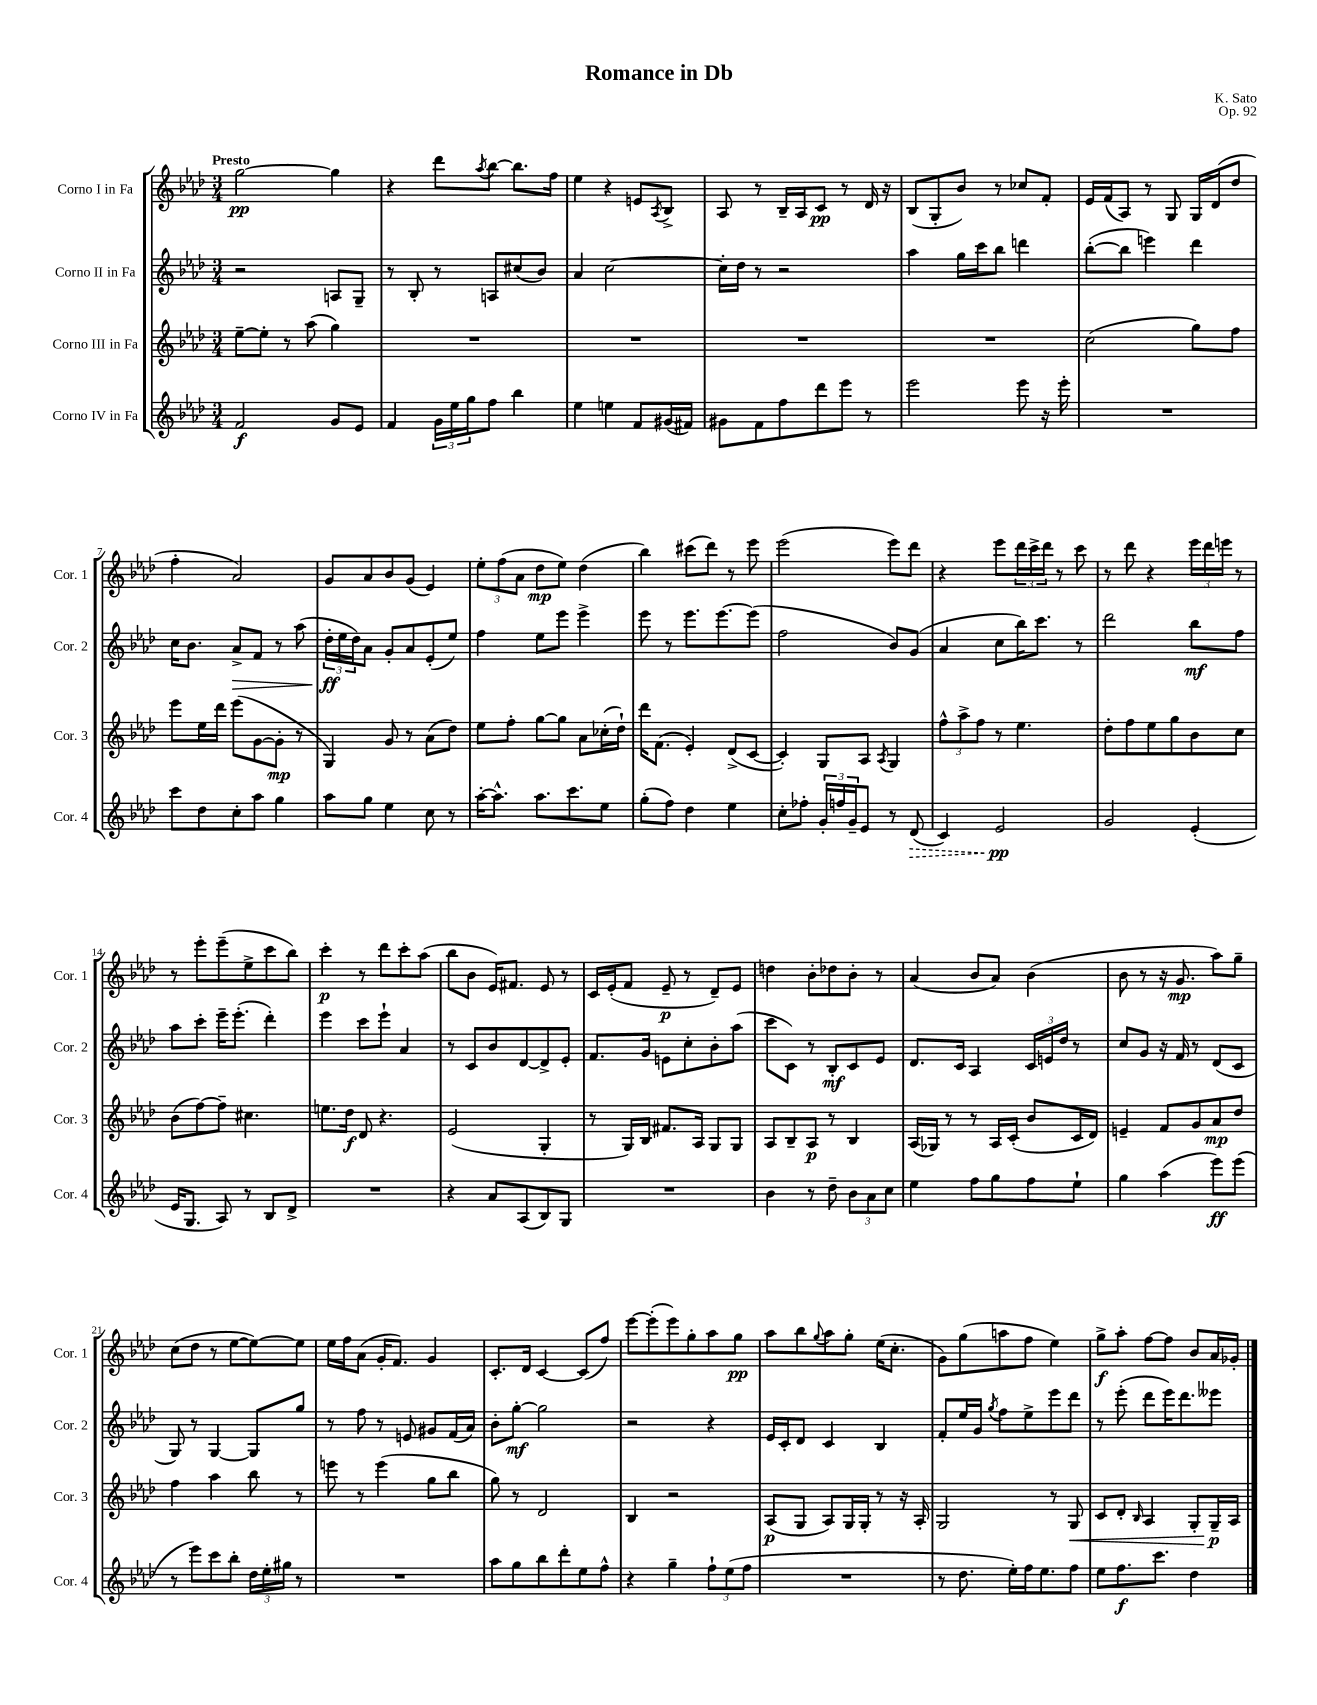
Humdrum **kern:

**kern	**kern	**kern	**kern
*staff4	*staff3	*staff2	*staff1
*clefG2	*clefG2	*clefG2	*clefG2
*k[b-e-a-d-]	*k[b-e-a-d-]	*k[b-e-a-d-]	*k[b-e-a-d-]
*M3/4	*M3/4	*M3/4	*M3/4
2f	[8ee-~	2r	[2gg
.	8ee-']	.	.
.	8r	.	.
.	(8aa-	.	.
8g	4gg)	8A	4gg]
8e-	.	8G~	.
=	=	=	=
4f	2.r	8r	4r
.	.	8B-'	.
24g	.	8r	8ddd-
24ee-	.	.	.
24gg	.	.	.
.	.	.	8qaa-
8ff	.	8A	[8bb-
4bb-	.	(8cc#	8.bb-]
.	.	8b-)	.
.	.	.	16ff
=	=	=	=
4ee-	2.r	4a-	4ee-
4ee	.	[2cc	4r
8f	.	.	8e
.	.	.	8qA-
(16g#	.	.	8B-^
16f#)	.	.	.
=	=	=	=
8g#	2.r	16cc']	8A-
.	.	16dd-	.
8f	.	8r	8r
8ff	.	2r	16B-~
.	.	.	16A-
8ddd-	.	.	8c
8eee-	.	.	8r
8r	.	.	16d-
.	.	.	16r
=	=	=	=
2eee-	2.r	4aa-	(8B-
.	.	.	8G'
.	.	16gg	8b-)
.	.	16ccc	.
.	.	8bb-	8r
8eee-	.	4ddd	8cc-
16r	.	.	8f'
16eee-'	.	.	.
=	=	=	=
2.r	(2cc	([8bb-'	16e-
.	.	.	(16f
.	.	8bb-]	8A-)
.	.	4eee)	8r
.	.	.	8G
.	8gg)	4ddd-	16G
.	.	.	(16d-
.	8ff	.	8dd-
=	=	=	=
8ccc	8eee-	16cc	4ff'
.	.	8.b-	.
8dd-	16ee-	.	.
.	16ddd-	.	.
8cc'	(8eee-	8a-^	2a-)
8aa-	[8g	8f	.
4gg	8g']	8r	.
.	8r	(8aa-	.
=	=	=	=
8aa-	4G)	24dd-'	8g
.	.	24ee-	.
.	.	24dd-)	.
8gg	.	8a-	8a-
4ee-	8g	8g'	8b-
.	8r	8a-	(8g
8cc	(8a-	(8e-'	4e-)
8r	8dd-)	8ee-)	.
=	=	=	=
[16aa-'	8ee-	4ff	12ee-'
8.aa-^^]	.	.	.
.	.	.	(12ff
.	8ff'	.	.
.	.	.	12a-
8.aa-	[8gg	8ee-	8dd-
.	8gg]	8eee-	8ee-)
8.ccc	.	.	.
.	8a-	4eee-^	(4dd-
8ee-	(16cc-'	.	.
.	16dd-`)	.	.
=	=	=	=
(8gg'	16ddd-	8eee-	4bb-)
.	(8.f	.	.
8ff)	.	8r	.
4dd-	4e-')	8.eee-	(8ccc#
.	.	.	8ddd-)
.	.	[8.eee-	.
4ee-	(8d-^	.	8r
.	[8c	(8eee-]	8eee-
=	=	=	=
8cc'	4c'])	2ff	(2eee-
8ff-'	.	.	.
24g'	8G	.	.
24ff	.	.	.
24g~	.	.	.
8e-	8A-	.	.
.	8qA-	.	.
8r	4G	8b-)	8eee-)
(8d-	.	(8g	8ddd-
=	=	=	=
4c)	12ff^^	4a-	4r
.	12aa-^	.	.
.	12ff	.	.
2e-	8r	8cc	8eee-
.	4.ee-	16bb-)	24ddd-
.	.	.	24ccc^
.	.	8.ccc	.
.	.	.	24ddd-
.	.	.	8r
.	.	8r	8ccc
=	=	=	=
2g	8dd-'	2ddd-	8r
.	8ff	.	8ddd-
.	8ee-	.	4r
.	8gg	.	.
(4e-'	8b-	8bb-	24eee-
.	.	.	24ddd-
.	.	.	24eee
.	8cc	8ff	8r
=	=	=	=
16e-	(8b-	8aa-	8r
8.G	.	.	.
.	[8ff)	8ccc'	8eee-'
8A-)	8ff~]	16eee-~	(8eee-~
.	.	(8.eee-'	.
8r	4.cc#	.	8ee-^
8B-	.	4ddd-')	8ccc
8d-^	.	.	8bb-)
=	=	=	=
2.r	8.ee	4eee-	4ccc'
.	16dd-	.	.
.	8d-	8ccc	8r
.	4.r	8eee-`	8ddd-
.	.	4a-	8ccc'
.	.	.	(8aa-
=	=	=	=
4r	(2e-	8r	8bb-
.	.	8c	8b-
8a-	.	8b-	16e-)
.	.	.	8.f#
(8A-	.	[8d-	.
8B-)	4G'	8d-^]	8e-
8G	.	8e-'	8r
=	=	=	=
2.r	8r	8.f	16c
.	.	.	(16e-'
.	16G)	.	8f
.	16B-	16g	.
.	8.f#	8e	8e-~
.	.	8cc'	8r
.	16A-	.	.
.	8G	8b-'	8d-~)
.	8G	(8aa-	8e-
=	=	=	=
4b-	8A-	8ccc	4dd
.	8B-~	8c)	.
8r	8A-	8r	8b-'
8dd-~	8r	8B-'	8dd-
12b-	4B-	8c	8b-'
12a-	.	.	.
.	.	8e-	8r
12cc	.	.	.
=	=	=	=
4ee-	(16A-	8.d-	(4a-
.	16G-)	.	.
.	8r	.	.
.	.	16c	.
8ff	8r	4A-	8b-
8gg	16A-	.	8a-)
.	(16c'	.	.
8ff	8b-	24c	(4b-
.	.	24e	.
.	.	24dd-	.
8ee-`	16c	8r	.
.	16d-)	.	.
=	=	=	=
4gg	4e~	8cc	8b-
.	.	8g	8r
(4aa-	8f	16r	16r
.	.	16f	8.g
.	8g	8r	.
8eee-)	8a-	(8d-	8aa-)
(8eee-	8dd-	8c	8gg~
=	=	=	=
8r	4ff	8G)	(8cc
8eee-)	.	8r	8dd-
8ccc	4aa-	[4G	8r
8bb-'	.	.	[8ee-
24dd-	8bb-	8G]	8ee-_)
24ee-'	.	.	.
24gg#	.	.	.
8r	8r	8gg	8ee-]
=	=	=	=
2.r	8eee	8r	16ee-
.	.	.	16ff
.	8r	8ff	(8a-
.	(4eee	8r	16g'
.	.	.	8.f)
.	.	8e	.
.	8gg	8g#	4g
.	8bb-	(16f	.
.	.	16a-)	.
=	=	=	=
8aa-	8gg)	8b-'	8.c'
8gg	8r	[8gg'	.
.	.	.	16d-
8bb-	2d-	2gg]	[4c
8ddd-'	.	.	.
8ee-	.	.	(8c]
8ff^^	.	.	8ff)
=	=	=	=
4r	4B-	2r	[8eee-
.	.	.	(8eee-']
4gg~	2r	.	8eee-)
.	.	.	8gg'
12ff`	.	4r	8aa-
(12ee-	.	.	.
.	.	.	8gg
12ff	.	.	.
=	=	=	=
2.r	(8A-	16e-	8aa-
.	.	16c'	.
.	8G	8d-	8bb-
.	.	.	8qqgg
.	8A-)	4c	8aa-
.	16G	.	8gg'
.	16G'	.	.
.	8r	4B-	(16ee-
.	.	.	8.cc'
.	16r	.	.
.	16A-'	.	.
=	=	=	=
8r	2G	8f'	8g)
8.dd-	.	16ee-	(8gg
.	.	16g	.
.	.	8qgg	.
.	.	8ff	8aa
16ee-')	.	.	.
16ff	.	8ee-^	8ff
8.ee-	.	.	.
.	8r	8eee-	4ee-)
8ff	8G	8ddd-	.
=	=	=	=
8ee-	8c	8r	8gg^
8.ff	8d-'	(8eee-'	8aa-'
.	16qqB-	.	.
.	4A-	8ddd-	[8ff
8.ccc	.	.	.
.	.	16eee-)	8ff]
.	.	8.ddd-	.
4dd-	8G'	.	8b-
.	16G~	8eee--	16a-
.	16A-	.	16g-'
==	==	==	==
*-	*-	*-	*-
